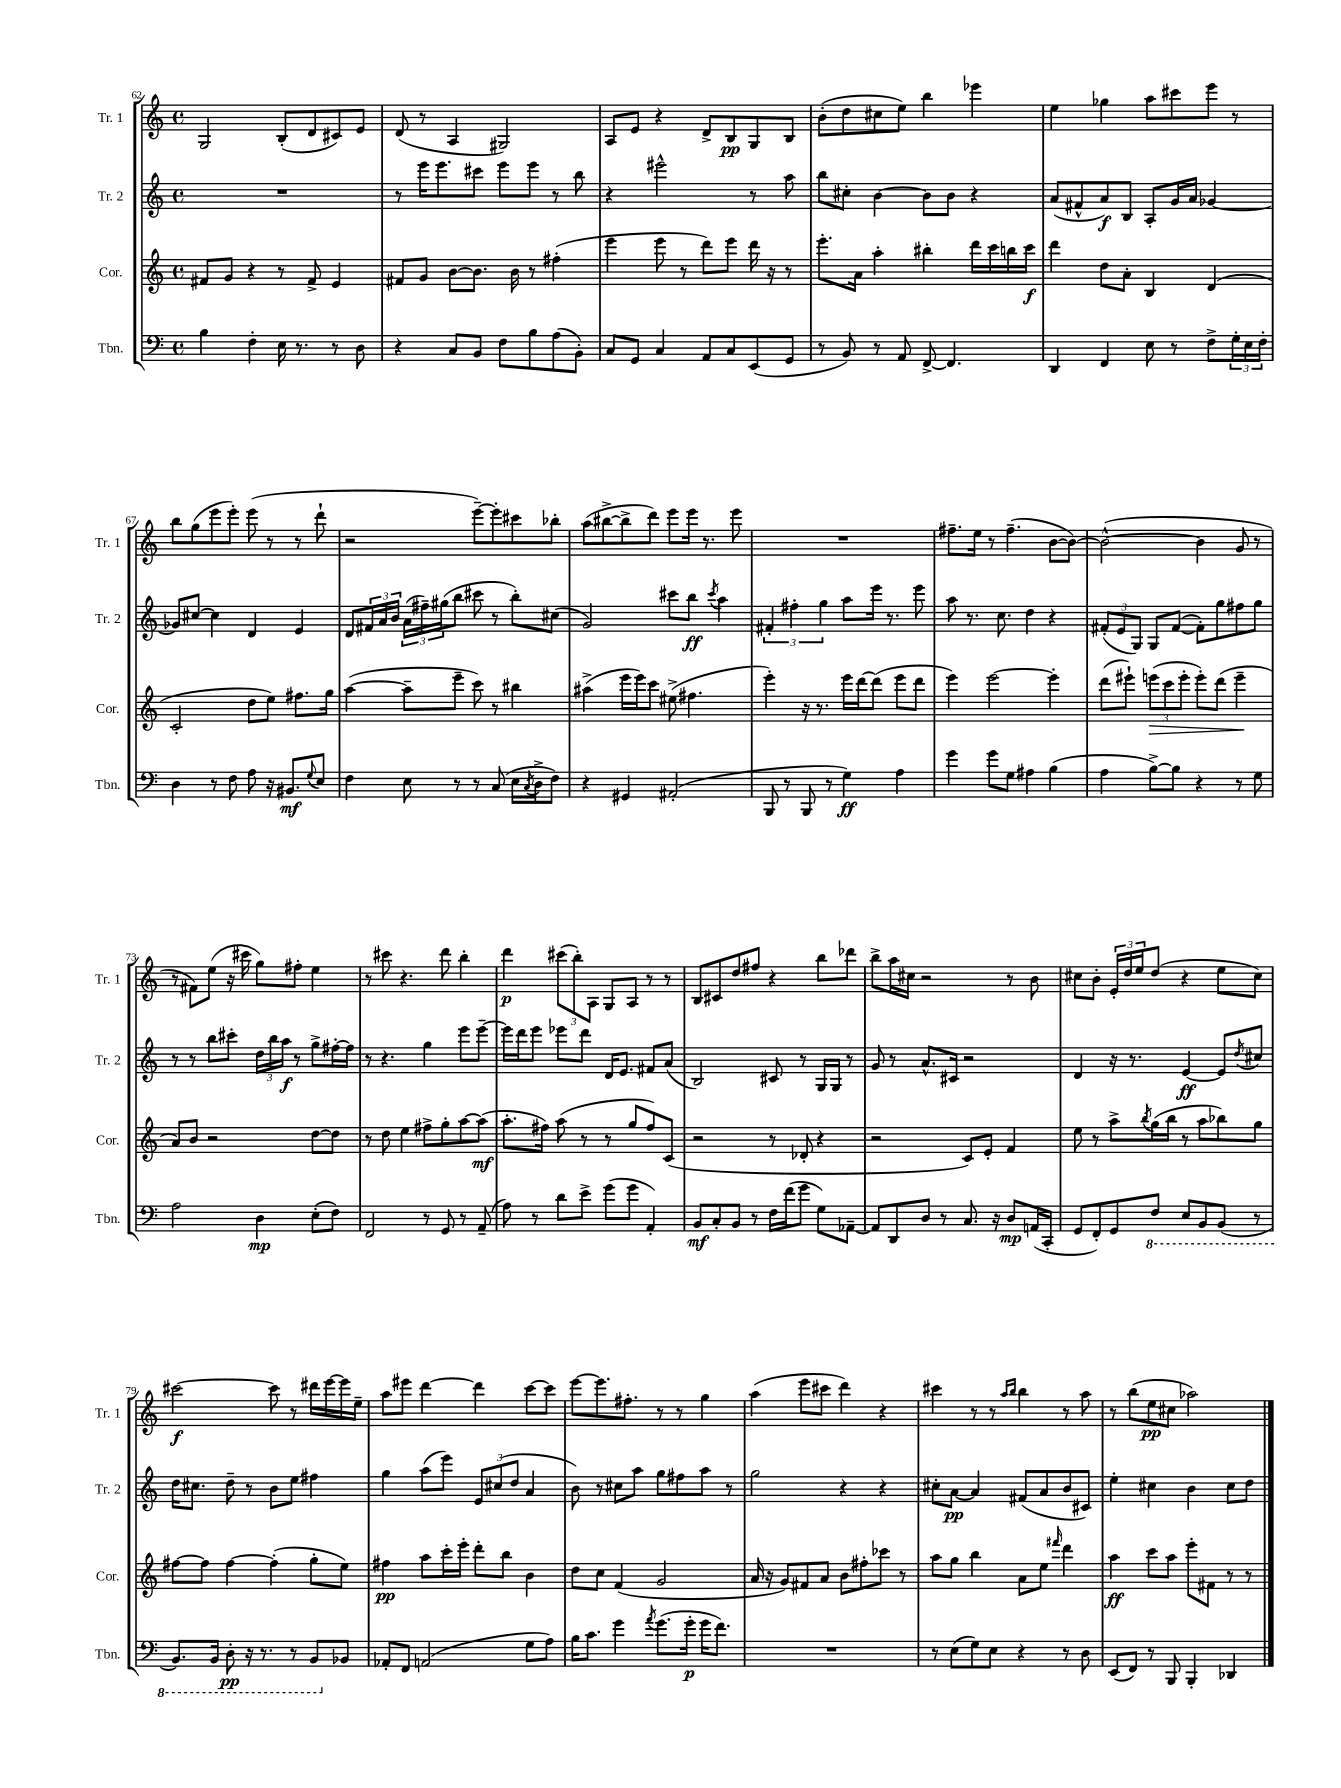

**kern	**dynam	**kern	**dynam	**kern	**dynam	**kern	**dynam
*part4	*part4	*part3	*part3	*part2	*part2	*part1	*part1
*staff4	*staff4	*staff3	*staff3	*staff2	*staff2	*staff1	*staff1
*I"Tbn.	*	*I"Cor.	*	*I"Tr. 2	*	*I"Tr. 1	*
*I'Tbn.	*	*I'Cor.	*	*I'Tr. 2	*	*I'Tr. 1	*
*clefF4	*	*clefG2	*	*clefG2	*	*clefG2	*
*k[]	*	*k[]	*	*k[]	*	*k[]	*
*M4/4	*	*M4/4	*	*M4/4	*	*M4/4	*
*met(c)	*	*met(c)	*	*met(c)	*	*met(c)	*
=62	=62	=62	=62	=62	=62	=62	=62
4B\	.	8f#X/L	.	1r	.	2G/	.
.	.	8g/J	.	.	.	.	.
4F'\	.	4r	.	.	.	.	.
16E\	.	8r	.	.	.	(8B'/L	.
8.r	.	.	.	.	.	.	.
.	.	8f#^/	.	.	.	8d/	.
8r	.	4e/	.	.	.	8c#X/)	.
8D\	.	.	.	.	.	8e/J	.
=63	=63	=63	=63	=63	=63	=63	=63
4r	.	8f#X/L	.	8r	.	(8d/	.
.	.	8g/J	.	16eee\KL	.	8r	.
.	.	.	.	8.eee\	.	.	.
8C/L	.	[8b\L	.	.	.	4A/	.
8BB/J	.	8.b\J]	.	8ccc#X\J	.	.	.
8F\L	.	.	.	8eee\L	.	2G#X/)	.
.	.	16b\	.	.	.	.	.
8B\	.	8r	.	8eee\J	.	.	.
(8A\	.	(4ff#X'\	.	8r	.	.	.
8BB'\J)	.	.	.	8bb\	.	.	.
=64	=64	=64	=64	=64	=64	=64	=64
8C/L	.	4eee\	.	4r	.	8A/L	.
8GG/J	.	.	.	.	.	8e/J	.
4C/	.	8eee\	.	2eee#X^^\	.	4r	.
.	.	8r	.	.	.	.	.
8AA/L	.	8ddd\L)	.	.	.	8d^/L	.
8C/	.	8eee\J	.	.	.	8B/	pp
(8EE/	.	16ddd\	.	8r	.	8G/	.
.	.	16r	.	.	.	.	.
8GG/J	.	8r	.	8aa\	.	8B/J	.
=65	=65	=65	=65	=65	=65	=65	=65
8r	.	8.eee'\L	.	8bb\L	.	(8b'\L	.
8BB/)	.	.	.	8cc#X'\J	.	8dd\	.
.	.	16a\Jk	.	.	.	.	.
8r	.	4aa'\	.	[4b\	.	8cc#X\	.
8AA/	.	.	.	.	.	8ee\J)	.
[8FF^/	.	4bb#X'\	.	8b\L]	.	4bb\	.
4.FF/]	.	.	.	8b\J	.	.	.
.	.	16ddd\LL	.	4r	.	4eee-X\	.
.	.	16ccc\	.	.	.	.	.
.	.	16bbn\	.	.	.	.	.
.	.	16ccc\JJ	f	.	.	.	.
=66	=66	=66	=66	=66	=66	=66	=66
4DD/	.	4ddd\	.	(8a/L	.	4ee\	.
.	.	.	.	8f#X^^/	.	.	.
4FF/	.	8dd\L	.	8a/)	f	4gg-X\	.
.	.	8a'\J	.	8B/J	.	.	.
8E\	.	4B/	.	8A'/L	.	8aa\L	.
8r	.	.	.	16g/L	.	8ccc#X\	.
.	.	.	.	16a/JJ	.	.	.
8F^\L	.	(4d/	.	[4g-X/	.	8eee\J	.
24G'\L	.	.	.	.	.	8r	.
24E\	.	.	.	.	.	.	.
24F'\JJ	.	.	.	.	.	.	.
!!LO:LB:g=z
=67	=67	=67	=67	=67	=67	=67	=67
4D\	.	2c'/	.	8g-X/L]	.	8bb\L	.
.	.	.	.	[8cc#X/J	.	(8gg\	.
8r	.	.	.	4cc#\]	.	8eee\	.
8F\	.	.	.	.	.	8eee'\J)	.
8A\	.	8dd\L	.	4d/	.	(8eee\	.
16r	.	8ee\J)	.	.	.	8r	.
8.BB#X/L	mf	.	.	.	.	.	.
.	.	8.ff#X\L	.	4e/	.	8r	.
8qqG/	.	.	.	.	.	.	.
8E/J	.	.	.	.	.	8ddd`\	.
.	.	16gg\Jk	.	.	.	.	.
=68	=68	=68	=68	=68	=68	=68	=68
4F\	.	([4aa\	.	8d/L	.	2r	.
.	.	.	.	24f#X/L	.	.	.
.	.	.	.	24a/	.	.	.
.	.	.	.	24b/JJ	.	.	.
8E\	.	8aa~\L]	.	(24a\LL	.	.	.
.	.	.	.	24ff#X~\)	.	.	.
.	.	.	.	(24gg#X\J	.	.	.
8r	.	8eee~\J	.	8bb\J	.	.	.
8r	.	8ccc\)	.	8ccc#X\	.	[8eee~\L)	.
(8C/	.	8r	.	8r	.	8eee'\]	.
16E\LL	.	4bb#X\	.	8bb'\L)	.	8ccc#X\	.
8qC/	.	.	.	.	.	.	.
16D^\J	.	.	.	.	.	.	.
8F\J)	.	.	.	(8cc#X\J	.	8bb-X'\J	.
=69	=69	=69	=69	=69	=69	=69	=69
4r	.	(4aa#X^\	.	2g/)	.	(8aa\L	.
.	.	.	.	.	.	[8bb#X^\	.
4GG#X/	.	16eee\LL	.	.	.	8bb#^\]	.
.	.	16eee\J)	.	.	.	.	.
.	.	8ccc\J	.	.	.	8ddd\J)	.
(2AA#X'/	.	(8ee#X^\	.	8ccc#X\L	.	8eee\L	.
.	.	4.ff#X\	.	8bb\J	ff	16eee\Jk	.
.	.	.	.	.	.	8.r	.
.	.	.	.	8qccc#/	.	.	.
.	.	.	.	4aa\	.	.	.
.	.	.	.	.	.	8eee\	.
=70	=70	=70	=70	=70	=70	=70	=70
8BBB/	.	4eee'\)	.	6f#X'/	.	1r	.
8r	.	.	.	.	.	.	.
.	.	.	.	6ff#X'\	.	.	.
8BBB/	.	16r	.	.	.	.	.
.	.	8.r	.	.	.	.	.
.	.	.	.	6gg\	.	.	.
8r	.	.	.	.	.	.	.
4G\)	ff	16eee\LL	.	8aa\L	.	.	.
.	.	[16ddd\J	.	.	.	.	.
.	.	(8ddd\J]	.	16eee\Jk	.	.	.
.	.	.	.	8.r	.	.	.
4A\	.	8eee\L	.	.	.	.	.
.	.	8ddd\J	.	8eee\	.	.	.
=71	=71	=71	=71	=71	=71	=71	=71
4g\	.	4eee\)	.	8aa\	.	8.ff#X~\L	.
.	.	.	.	8.r	.	.	.
.	.	.	.	.	.	16ee\Jk	.
8g\L	.	[2eee\	.	.	.	8r	.
.	.	.	.	8.cc\	.	.	.
8G\J	.	.	.	.	.	(4.ff#~\	.
4A#X\	.	.	.	4dd\	.	.	.
(4B\	.	4eee'\]	.	4r	.	[8b\L	.
.	.	.	.	.	.	8b\J_)	.
=72	=72	=72	=72	=72	=72	=72	=72
4A\	.	(8ddd\L	.	(12f#X'/L	.	(2b^^\_	.
.	.	.	.	12e/	.	.	.
.	.	8eee#X`\J)	.	.	.	.	.
.	.	.	.	12G/J)	.	.	.
!	!	!	!LO:HP:b	!	!	!	!
[8B^\L)	.	(12eeen\L	>	8G/L	.	.	.
.	.	12ccc\	.	.	.	.	.
8B\J]	.	.	.	([8f#/J	.	.	.
.	.	12eee'\J	.	.	.	.	.
4r	.	8eee'\L)	.	8f#'\L])	.	4b\]	.
.	.	(8ddd\J	.	8gg\	.	.	.
8r	.	4eee~\	.	8ff#X\	.	8g/	.
8G\	.	.	.	8gg\J	.	8r	.
.	.	.	]	.	.	.	.
!!LO:LB:g=z
=73	=73	=73	=73	=73	=73	=73	=73
2A\	.	8a/L)	.	8r	.	8r	.
.	.	8b/J	.	8r	.	8f#X\L)	.
.	.	2r	.	8bb\L	.	(8ee\J	.
.	.	.	.	8ccc#X'\J	.	16r	.
.	.	.	.	.	.	16ccc#X\	.
4D\	mp	.	.	24dd\LL	.	8gg\L)	.
.	.	.	.	24bb\	.	.	.
.	.	.	.	24aa\JJ	f	.	.
.	.	.	.	8r	.	8ff#X'\J	.
(8E'\L	.	[8dd\L	.	8gg^\L	.	4ee\	.
8F\J)	.	8dd\J]	.	[16ff#X'\L	.	.	.
.	.	.	.	16ff#\JJ]	.	.	.
=74	=74	=74	=74	=74	=74	=74	=74
2FF/	.	8r	.	8r	.	8r	.
.	.	8dd\	.	4.r	.	8ccc#X\	.
.	.	4ee\	.	.	.	4.r	.
8r	.	8ff#X^\L	.	4gg\	.	.	.
8GG/	.	8gg'\	.	.	.	8ddd\	.
8r	.	[8aa\	.	8eee\L	.	4bb'\	.
(8AA~/	.	(8aa\J]	mf	[8eee~\J	.	.	.
=75	=75	=75	=75	=75	=75	=75	=75
8A\)	.	8.aa'\L	.	16eee\LL]	.	4ddd\	p
.	.	.	.	16ddd\J	.	.	.
8r	.	.	.	8eee\J	.	.	.
.	.	16ff#X\Jk)	.	.	.	.	.
8d\L	.	(8aa\	.	8eee-X\L	.	(12ccc#X\L	.
.	.	.	.	.	.	12bb'\)	.
8e^\J	.	8r	.	8ddd\J	.	.	.
.	.	.	.	.	.	12A\J	.
(8g\L	.	8r	.	16d/KL	.	8G/L	.
.	.	.	.	8.e/J	.	.	.
8g\J	.	8gg/L	.	.	.	8A/J	.
4AA'/)	.	8ff#/)	.	8f#X/L	.	8r	.
.	.	(8c/J	.	(8a/J	.	8r	.
=76	=76	=76	=76	=76	=76	=76	=76
8BB/L	mf	2r	.	2B/)	.	8B/L	.
8C'/	.	.	.	.	.	8c#X/	.
8BB/J	.	.	.	.	.	8dd/	.
8r	.	.	.	.	.	8ff#X/J	.
16F\LL	.	8r	.	8c#X/	.	4r	.
(16f\J	.	.	.	.	.	.	.
8g\J	.	8d-X'/	.	8r	.	.	.
8G\L)	.	4r	.	16G/LL	.	8bb\L	.
.	.	.	.	16G/JJ	.	.	.
[8AA-X~\J	.	.	.	8r	.	8ddd-X\J	.
=77	=77	=77	=77	=77	=77	=77	=77
8AA-/L]	.	2r	.	8g/	.	8bb^\L	.
8DD/	.	.	.	8r	.	16aa\L	.
.	.	.	.	.	.	16cc#X\JJ	.
8D/J	.	.	.	8.a^^/L	.	2r	.
8r	.	.	.	.	.	.	.
.	.	.	.	16c#X/Jk	.	.	.
8.C/	.	8c/L)	.	2r	.	.	.
.	.	8e'/J	.	.	.	.	.
16r	.	.	.	.	.	.	.
8D/L	mp	4f/	.	.	.	8r	.
(16AAn/L	.	.	.	.	.	8b\	.
16CC'/JJ	.	.	.	.	.	.	.
=78	=78	=78	=78	=78	=78	=78	=78
8GG/L	.	8ee\	.	4d/	.	8cc#X\L	.
8FF'/)	.	8r	.	.	.	8b'\J	.
8GG/	.	8aa^\L	.	16r	.	24e'/LL	.
.	.	.	.	.	.	24dd/	.
.	.	.	.	8.r	.	.	.
.	.	.	.	.	.	24ee/J	.
.	.	8qbb/	.	.	.	.	.
*8ba	*	*	*	*	*	*	*
8FF/J	.	(16gg\L	.	.	.	(8dd/J	.
.	.	16bb\JJ	.	.	.	.	.
8EE/L	.	8r	.	[4e/	ff	4r	.
8BBB/	.	8aa\L	.	.	.	.	.
(8BBB/J	.	8bb-X\)	.	8e/L]	.	8ee\L	.
.	.	.	.	8qdd/	.	.	.
8r	.	8gg\J	.	8cc#X/J	.	8cc#\J)	.
!!LO:LB:g=z
=79	=79	=79	=79	=79	=79	=79	=79
8.BBB/L)	.	[8ff#X\L	.	16dd\KL	.	[2ccc#X\	f
.	.	.	.	8.cc#X\J	.	.	.
.	.	8ff#\J]	.	.	.	.	.
16BBB/Jk	.	.	.	.	.	.	.
8DD'\	pp	[4ff#\	.	8dd~\	.	.	.
16r	.	.	.	8r	.	.	.
8.r	.	.	.	.	.	.	.
.	.	(4ff#'\]	.	8b\L	.	8ccc#\]	.
8r	.	.	.	8ee\J	.	8r	.
8BBB/L	.	8gg'\L	.	4ff#X\	.	16ddd#X\LL	.
.	.	.	.	.	.	[16eee\	.
*X8ba	*	*	*	*	*	*	*
8BB-X/J	.	8ee\J)	.	.	.	16eee\]	.
.	.	.	.	.	.	16ee~\JJ	.
=80	=80	=80	=80	=80	=80	=80	=80
8AA-X'/L	.	4ff#X\	pp	4gg\	.	8aa\L	.
8FF/J	.	.	.	.	.	8eee#X\J	.
(2AAn/	.	8aa\L	.	(8aa\L	.	[4ddd\	.
.	.	16ccc'\L	.	8eee\J)	.	.	.
.	.	16eee'\JJ	.	.	.	.	.
.	.	8ddd'\L	.	12e/L	.	4ddd\]	.
.	.	.	.	(12cc#X/	.	.	.
.	.	8bb\J	.	.	.	.	.
.	.	.	.	12dd/J	.	.	.
8G\L	.	4b\	.	4a/	.	[8ccc\L	.
8A\J)	.	.	.	.	.	8ccc\J]	.
=81	=81	=81	=81	=81	=81	=81	=81
16B\KL	.	8dd\L	.	8b\)	.	[8eee\L	.
8.c\J	.	.	.	.	.	.	.
.	.	8cc\J	.	8r	.	8.eee\]	.
4g\	.	(4f/	.	8cc#X\L	.	.	.
.	.	.	.	.	.	8.ff#X'\J	.
.	.	.	.	8aa\J	.	.	.
8qa/	.	.	.	.	.	.	.
(8.g\L	.	2g/	.	8gg\L	.	8r	.
.	.	.	.	8ff#X\	.	8r	.
16g'\Jk	p	.	.	.	.	.	.
16g\KL	.	.	.	8aa\J	.	4gg\	.
8.f\J)	.	.	.	.	.	.	.
.	.	.	.	8r	.	.	.
=82	=82	=82	=82	=82	=82	=82	=82
1r	.	16a/	.	2gg\	.	(4aa\	.
.	.	16r	.	.	.	.	.
.	.	8g/L)	.	.	.	.	.
.	.	8f#X/	.	.	.	8eee\L	.
.	.	8a/J	.	.	.	8ccc#X\J	.
.	.	8b\L	.	4r	.	4ddd\)	.
.	.	8ff#X'\	.	.	.	.	.
.	.	8ccc-X\J	.	4r	.	4r	.
.	.	8r	.	.	.	.	.
=83	=83	=83	=83	=83	=83	=83	=83
8r	.	8aa\L	.	8cc#X'\L	.	4ccc#X\	.
(8E\L	.	8gg\J	.	[8a\J	pp	.	.
8G\)	.	4bb\	.	4a/]	.	8r	.
8E\J	.	.	.	.	.	8r	.
.	.	.	.	.	.	16qqaa/LL	.
.	.	.	.	.	.	16qqbb/JJ	.
4r	.	8a\L	.	(8f#X/L	.	4bb\	.
.	.	8ee\J	.	8a/	.	.	.
.	.	16qqfff#X/	.	.	.	.	.
8r	.	4ddd\	.	8b/	.	8r	.
8D\	.	.	.	8c#X/J)	.	8aa\	.
=84	=84	=84	=84	=84	=84	=84	=84
(8EE/L	.	4aa\	ff	4ee'\	.	8r	.
8FF/J)	.	.	.	.	.	(8bb\L	.
8r	.	8ccc\L	.	4cc#X\	.	8ee\	pp
8BBB/	.	8aa\J	.	.	.	8cc#X\J	.
4BBB'/	.	8eee'\L	.	4b\	.	2aa-X\)	.
.	.	8f#X\J	.	.	.	.	.
4DD-X/	.	8r	.	8cc#\L	.	.	.
.	.	8r	.	8dd\J	.	.	.
==	==	==	==	==	==	==	==
*-	*-	*-	*-	*-	*-	*-	*-
